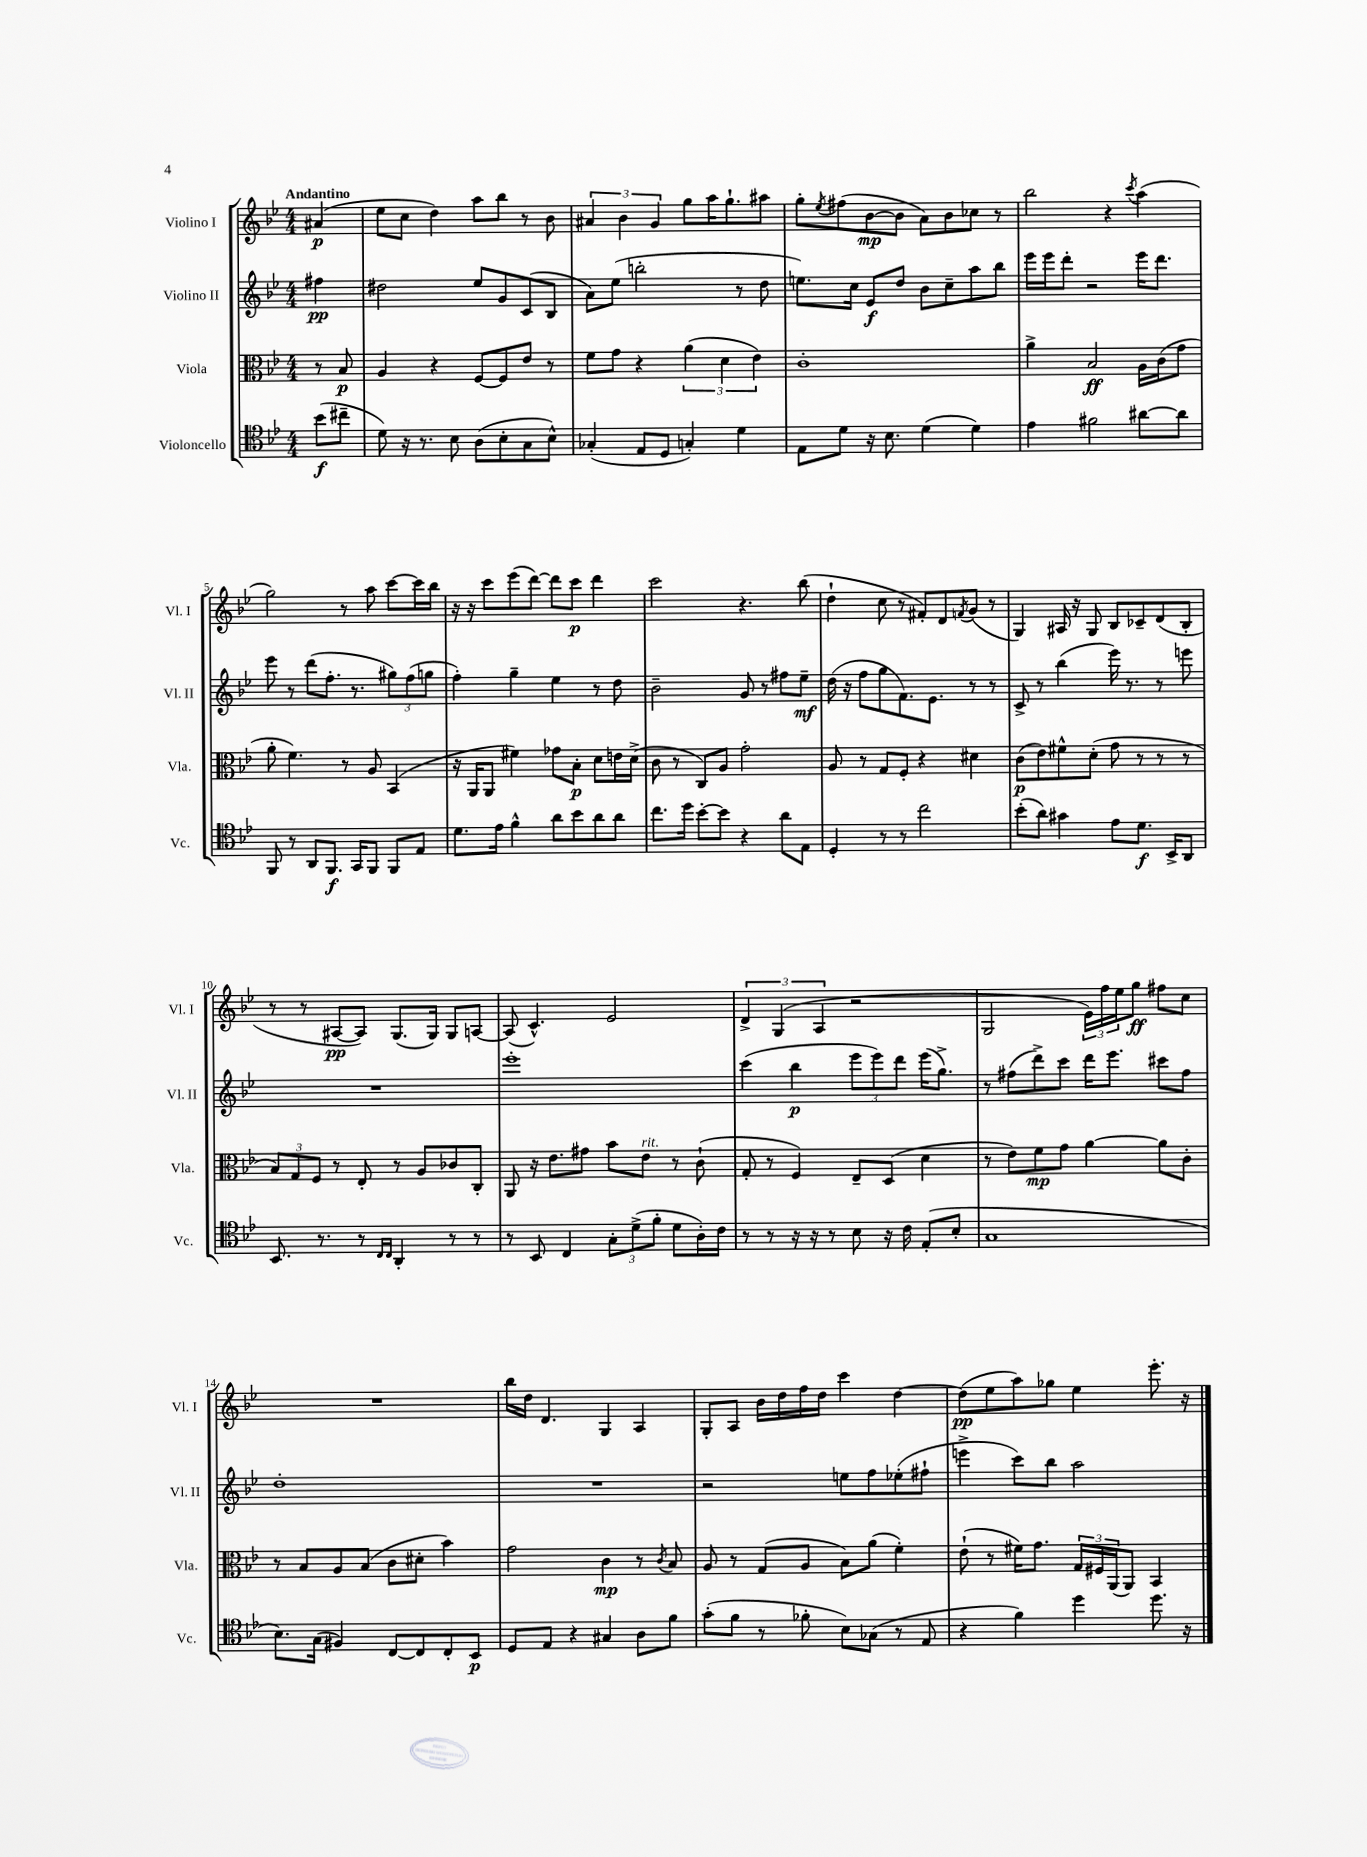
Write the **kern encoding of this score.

**kern	**kern	**kern	**kern
*staff4	*staff3	*staff2	*staff1
*clefC4	*clefC3	*clefG2	*clefG2
*k[b-e-]	*k[b-e-]	*k[b-e-]	*k[b-e-]
*M4/4	*M4/4	*M4/4	*M4/4
(8b-	8r	4ff#	(4a#
8cc#~	8B-	.	.
=	=	=	=
8d)	4A	2dd#	8ee-
16r	.	.	8cc
8.r	.	.	.
.	4r	.	4dd)
8B-	.	.	.
(8A	[8F	8ee-	8aa
8B-'	8F]	8g	8bb-
8G	8e-	(8c	8r
8B-^^)	8r	8B-	8b-
=	=	=	=
(4G-'	8f	8a)	6a#
.	8g	(8ee-	.
.	.	.	6b-
8E-	4r	2bb'	.
.	.	.	6g
8D	.	.	.
4G')	(6a	.	8gg
.	.	.	16aa
.	6d	.	.
.	.	.	8.gg`
4d	.	8r	.
.	6e-)	.	.
.	.	8dd	8aa#
=	=	=	=
8E-	1c'	8.ee)	8gg'
.	.	.	8qee-
8d	.	.	(8ff#
.	.	16cc	.
16r	.	8e-	[8b-
8.B-	.	.	.
.	.	8dd	8b-]
(4d	.	8b-	8a)
.	.	8cc~	8b-
4d)	.	8aa	8cc-
.	.	8bb-	8r
=	=	=	=
4e-	4a^	16eee-	2bb-
.	.	16eee-	.
.	.	8ddd'	.
2f#	2B-	2r	.
.	.	.	4r
.	.	.	8qccc
[8a#	16A	16eee-	(4aa
.	(16c	8.ddd	.
8a#]	8g	.	.
=	=	=	=
8FF	8a'	8eee-	2gg)
8r	4.f)	8r	.
8AA	.	(8ddd	.
8.FF	.	8.ff'	.
.	8r	.	8r
16GG	.	8.r	.
8FF	8A	.	8aa
8FF	(4BB-	12gg#)	[8ccc
.	.	(12ff	.
8E-	.	.	16ccc]
.	.	12gg	.
.	.	.	16bb-
=	=	=	=
8.d	16r	4ff')	16r
.	16AA	.	16r
.	8AA	.	8ccc
16e-	.	.	.
4f^^	4f#)	4gg~	(8eee-
.	.	.	[8ddd)
8a	8g-	4ee-	8ddd]
8b-	8B-'	.	8ccc
8a	8d	8r	4ddd
8a	16e	8dd	.
.	(16d^	.	.
=	=	=	=
8.cc	8c	2b-~	2ccc
.	8r	.	.
16dd	.	.	.
[8b-'	8C)	.	.
8b-]	8A	.	.
4r	2g'	8g	4.r
.	.	8r	.
8a	.	8ff#	.
8E-	.	8ee-~	(8bb-
=	=	=	=
4D'	8A	(16dd	4dd`
.	.	16r	.
.	8r	8ff	.
8r	8G	8gg	8cc
8r	8F'	8.f)	8r
2cc	4r	.	8f#')
.	.	8.e-	.
.	.	.	8d
.	.	.	8qf
.	4d#	8r	(8g
.	.	8r	8r
=	=	=	=
(8b-'	(8c	8c^	4G)
8a)	8e-)	8r	.
4g#	8f#^^	(4bb-	16A#
.	.	.	16r
.	(8d'	.	8G
8e-	8g	16eee-)	8B-
.	.	8.r	.
8.d	8r	.	8c-~
.	8r	8r	(8d
16BB-^	.	.	.
8AA	8r	8eee	8B-'
=	=	=	=
8.BB-	12B-)	1r	8r
.	12G	.	.
.	.	.	8r
.	12F	.	.
8.r	.	.	.
.	8r	.	[8A#
8r	8E-'	.	8A#])
16qqC	.	.	.
16qqC	.	.	.
4AA'	8r	.	(8.G
.	8A	.	.
.	.	.	16G)
8r	8c-	.	8G
8r	8C'	.	[8A
=	=	=	=
8r	8AA	1eee-'	(8A]
8BB-	16r	.	4.c^^)
.	8.e-	.	.
4C	.	.	.
.	8g#	.	.
12G'	8b-	.	2e-
(12d^	.	.	.
.	8e-	.	.
12f'	.	.	.
8d	8r	.	.
16A')	(8c`	.	.
16c	.	.	.
=	=	=	=
8r	8G'	(4ccc	6d^
8r	8r	.	.
.	.	.	(6G
16r	4F)	4bb-	.
16r	.	.	.
.	.	.	6A
8r	.	.	.
8B-	8E-~	12eee-	2r
.	.	12eee-)	.
16r	(8D	.	.
.	.	12ddd	.
16c	.	.	.
(8E-'	4d	(16eee-	.
.	.	8.gg^)	.
8B-'	.	.	.
=	=	=	=
1G	8r	8r	2G
.	8e-)	(8ff#	.
.	8f	8ddd^)	.
.	8g	8ccc	.
.	[4a	16ddd	24e-)
.	.	.	24ff
.	.	8.eee-	.
.	.	.	24ee-
.	.	.	8gg
.	8a]	8ccc#	8ff#
.	8c'	8ff#	8cc
=	=	=	=
8.B-)	8r	1dd'	1r
.	8B-	.	.
(16G	.	.	.
4F#)	8A	.	.
.	(8B-	.	.
[8C	8c	.	.
8C]	8d#'	.	.
8C'	4b-)	.	.
8BB-	.	.	.
=	=	=	=
8D	2g	1r	16bb-
.	.	.	16dd
8E-	.	.	4.d
4r	.	.	.
4G#	4c	.	4G
8A	8r	.	4A
.	8qc	.	.
8f	8B-	.	.
=	=	=	=
(8g'	8A	2r	8G'
8f	8r	.	8A
8r	(8G	.	16b-
.	.	.	16dd
8f-'	8A	.	16ff
.	.	.	16dd
8B-)	8B-)	8ee	4ccc
(8G-	(8a	8ff	.
8r	4f')	(8ee-'	[4dd
8E-	.	8ff#`	.
=	=	=	=
4r	(8e-`	4eee^	(8dd]
.	8r	.	8ee-
4f)	16f#)	8ccc)	8aa)
.	8.g	.	.
.	.	8bb-	8gg-
4dd	24G	2aa	4ee-
.	24F#	.	.
.	(24AA	.	.
.	8AA)	.	.
8.dd	4BB-	.	8.eee-'
16r	.	.	16r
==	==	==	==
*-	*-	*-	*-
